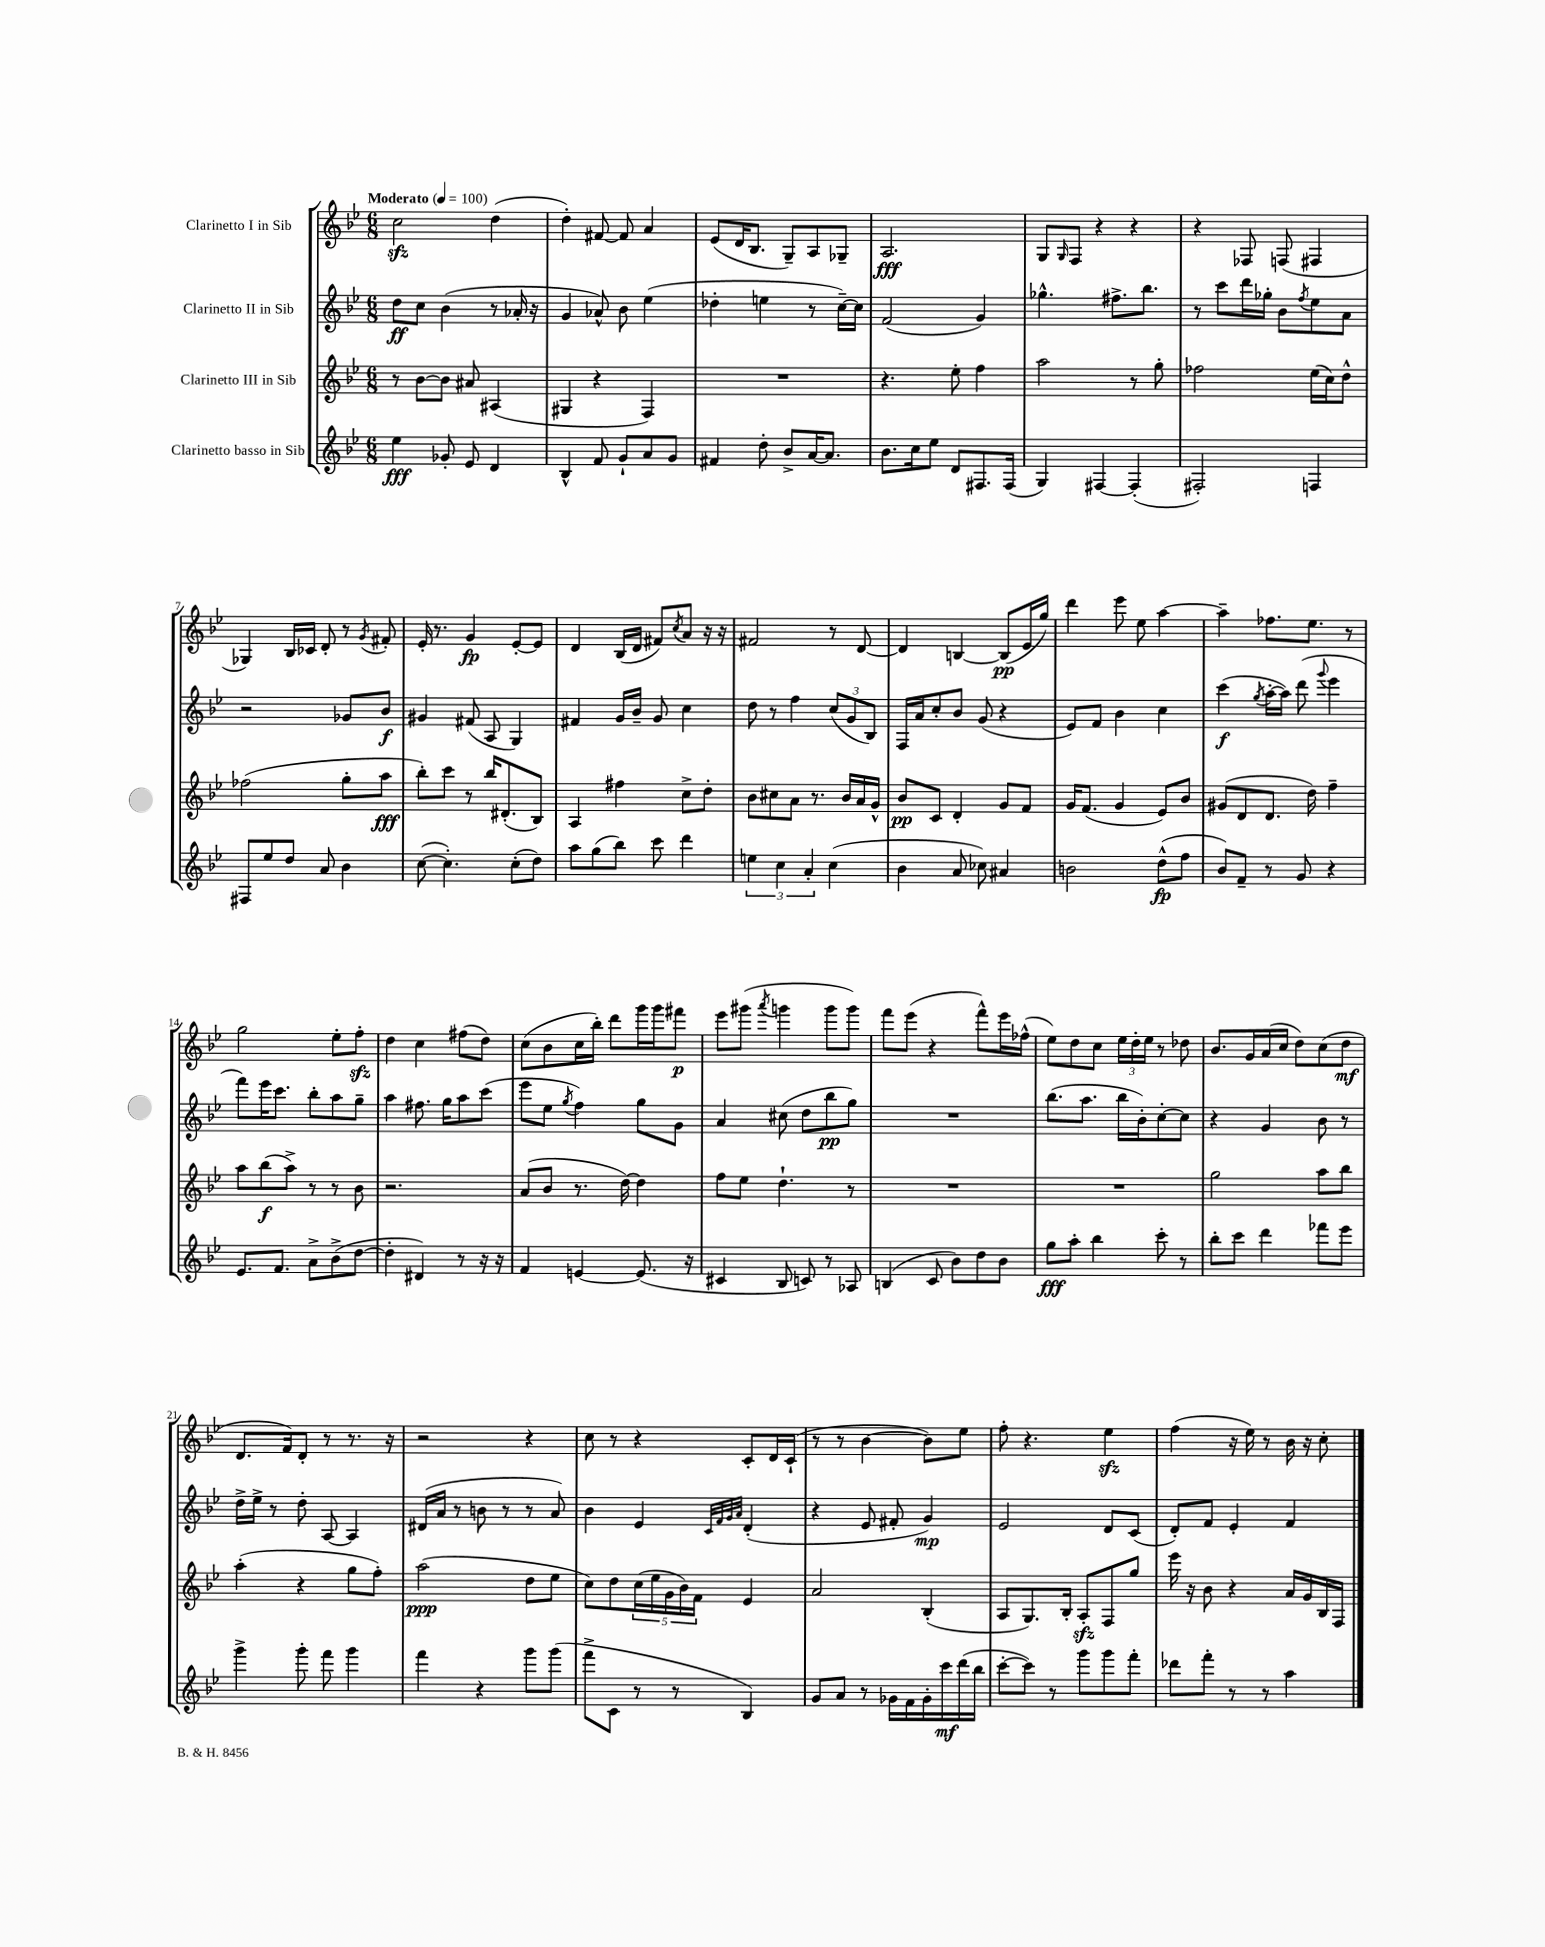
<<
\new StaffGroup <<
\new Staff = "s0" \with { instrumentName = "Clarinetto I in Sib" } {
    \clef treble \key bes \major \numericTimeSignature \time 6/8 \tempo "Moderato" 4 = 100
    c''2\sfz d''4( |
    d''4-.) fis'8~ fis'8 a'4 |
    ees'8( d'16 bes8. g8--) a8 ges8-- |
    a2.\fff |
    g8 \grace { g16 } f8 r4 r4 |
    r4 fes8 f8( fis4 |
    ges4) bes16 ces'16 d'8-. r8 \acciaccatura { g'8 } fis'8-. |
    ees'16-. r8. g'4\fp ees'8~-. ees'8 |
    d'4 bes16( d'16 fis'8) \acciaccatura { c''8 } a'8 r16 r16 |
    fis'2 r8 d'8~ |
    d'4 b4~ b8\pp( ees'16 g''16) |
    d'''4 ees'''8 ees''8 a''4~ |
    a''4-- fes''8. ees''8. r8 |
    g''2 ees''8-. f''8-.\sfz |
    d''4 c''4 fis''8( d''8) |
    c''8( bes'8 c''16 bes''16-.) d'''8 g'''16 g'''16 fis'''8\p |
    ees'''8 gis'''8( \acciaccatura { a'''8 } g'''4 g'''8 g'''8) |
    f'''8 ees'''8( r4 f'''8-^) ees'''16 fes''16-^( |
    ees''8) d''8 c''8 \tuplet 3/2 { ees''16 d''16-. ees''16 } r8 des''8 |
    bes'8. g'16 a'16( c''16 d''8) c''8( d''8\mf |
    d'8. f'16) d'8-. r8 r8. r16 |
    r2 r4 |
    c''8 r8 r4 c'8-. d'16 c'16-!( |
    r8 r8 bes'4~ bes'8) ees''8 |
    f''8-. r4. ees''4\sfz |
    f''4( r16 ees''16) r8 bes'16 r16 c''8-. \bar "|." |
}
\new Staff = "s1" \with { instrumentName = "Clarinetto II in Sib" } {
    \clef treble \key bes \major \numericTimeSignature \time 6/8
    d''8\ff c''8 bes'4( r8 aes'16-. r16 |
    g'4 aes'8-^) bes'8 ees''4( |
    des''4-. e''4 r8 c''16~--) c''16 |
    f'2( g'4) |
    ges''4.-^ fis''8.-> bes''8. |
    r8 c'''8 d'''16 ges''16-. bes'8 \acciaccatura { f''8 } ees''8 a'8 |
    r2 ges'8 bes'8\f |
    gis'4 fis'8( a8 g4) |
    fis'4 g'16 bes'16-- g'8 c''4 |
    d''8 r8 f''4 \tuplet 3/2 { c''8( g'8 bes8) } |
    f16 a'16 c''8-. bes'8 g'8( r4 |
    ees'8) f'8 bes'4 c''4 |
    c'''4\f( \acciaccatura { g''8 } a''16~-. a''16) d'''8( \appoggiatura { g'''8 } ees'''4 |
    f'''8) ees'''16 c'''8. bes''8-. a''8 g''8-- |
    a''4 fis''8. g''16 a''8 c'''8( |
    ees'''8 ees''8 \acciaccatura { g''8 } f''4) g''8 g'8 |
    a'4 cis''8( d''8 bes''8\pp g''8) |
    R2. |
    bes''8.( a''8. bes''16 bes'16-.) c''8~-. c''8 |
    r4 g'4 bes'8 r8 |
    d''16-> ees''16-> r8 d''8-. a8~ a4 |
    dis'16( a'16 r8 b'8 r8 r8 a'8) |
    bes'4 ees'4 \grace { c'32 f'32 g'32 a'32 } d'4-.( |
    r4 ees'8 fis'8-. g'4\mp) |
    ees'2 d'8 c'8( |
    d'8-.) f'8 ees'4-. f'4 \bar "|." |
}
\new Staff = "s2" \with { instrumentName = "Clarinetto III in Sib" } {
    \clef treble \key bes \major \numericTimeSignature \time 6/8
    r8 bes'8~ bes'8 ais'8 ais4( |
    gis4 r4 f4) |
    R2. |
    r4. ees''8-. f''4 |
    a''2 r8 g''8-. |
    fes''2 ees''16( c''16) d''8-^ |
    fes''2( g''8-. a''8\fff |
    bes''8-.) c'''8 r8 bes''16 dis'8.-.( bes8) |
    a4 fis''4 c''8-> d''8-. |
    bes'8 cis''8 a'8 r8. bes'16 a'16 g'16-^ |
    bes'8\pp c'8 d'4-. g'8 f'8 |
    g'16 f'8.( g'4 ees'8) bes'8 |
    gis'8( d'8 d'8. d''16) f''4-- |
    a''8 bes''8\f( a''8->) r8 r8 bes'8 |
    r2. |
    a'8( bes'8 r8. d''16~) d''4 |
    f''8 ees''8 d''4.-! r8 |
    R2. |
    R2. |
    g''2 a''8 bes''8 |
    a''4-.( r4 g''8 f''8-.) |
    a''2\ppp( d''8 ees''8 |
    c''8) d''8 \tuplet 5/4 { c''16( ees''16 g'16 bes'16) f'16 } ees'4 |
    a'2 bes4-.( |
    a8 g8.) bes16-. a8-.\sfz f8 g''8 |
    ees'''16 r16 bes'8 r4 a'16 g'16 bes16 f16 \bar "|." |
}
\new Staff = "s3" \with { instrumentName = "Clarinetto basso in Sib" } {
    \clef treble \key bes \major \numericTimeSignature \time 6/8
    ees''4\fff ges'8-. ees'8 d'4 |
    bes4-^ f'8 g'8-! a'8 g'8 |
    fis'4 d''8-. bes'8-> a'16~ a'8. |
    bes'8. c''16 ees''8 d'8 fis8. fis16( |
    g4) fis4~ fis4-.( |
    fis2-.) f4 |
    fis8 ees''8 d''8 a'8 bes'4 |
    c''8~( c''4.-.) c''8-.( d''8) |
    a''8 g''8( bes''8) c'''8 d'''4 |
    \tuplet 3/2 { e''4 c''4 a'4-. } c''4( |
    bes'4 a'8 ces''8) ais'4 |
    b'2 d''8-^\fp( f''8 |
    bes'8) f'8-- r8 g'8 r4 |
    ees'8. f'8. a'8-> bes'8->( d''8~ |
    d''4-. dis'4) r8 r16 r16 |
    f'4 e'4~ e'8.( r16 |
    cis'4 bes8 c'8) r8 aes8 |
    b4( c'8 bes'8) d''8 bes'8 |
    g''8\fff a''8-. bes''4 c'''8-. r8 |
    bes''8-. c'''8 d'''4 fes'''8 ees'''8 |
    g'''4-> g'''8-. f'''8 g'''4 |
    f'''4 r4 g'''8 g'''8( |
    f'''8-> c'8 r8 r8 bes4) |
    g'8 a'8 r8 ges'16 f'16 ges'16-. c'''16\mf d'''16( bes''16 |
    c'''8~-. c'''8) r8 g'''8 g'''8 f'''8-. |
    des'''8 f'''8-. r8 r8 a''4 \bar "|." |
}
>>
>>
